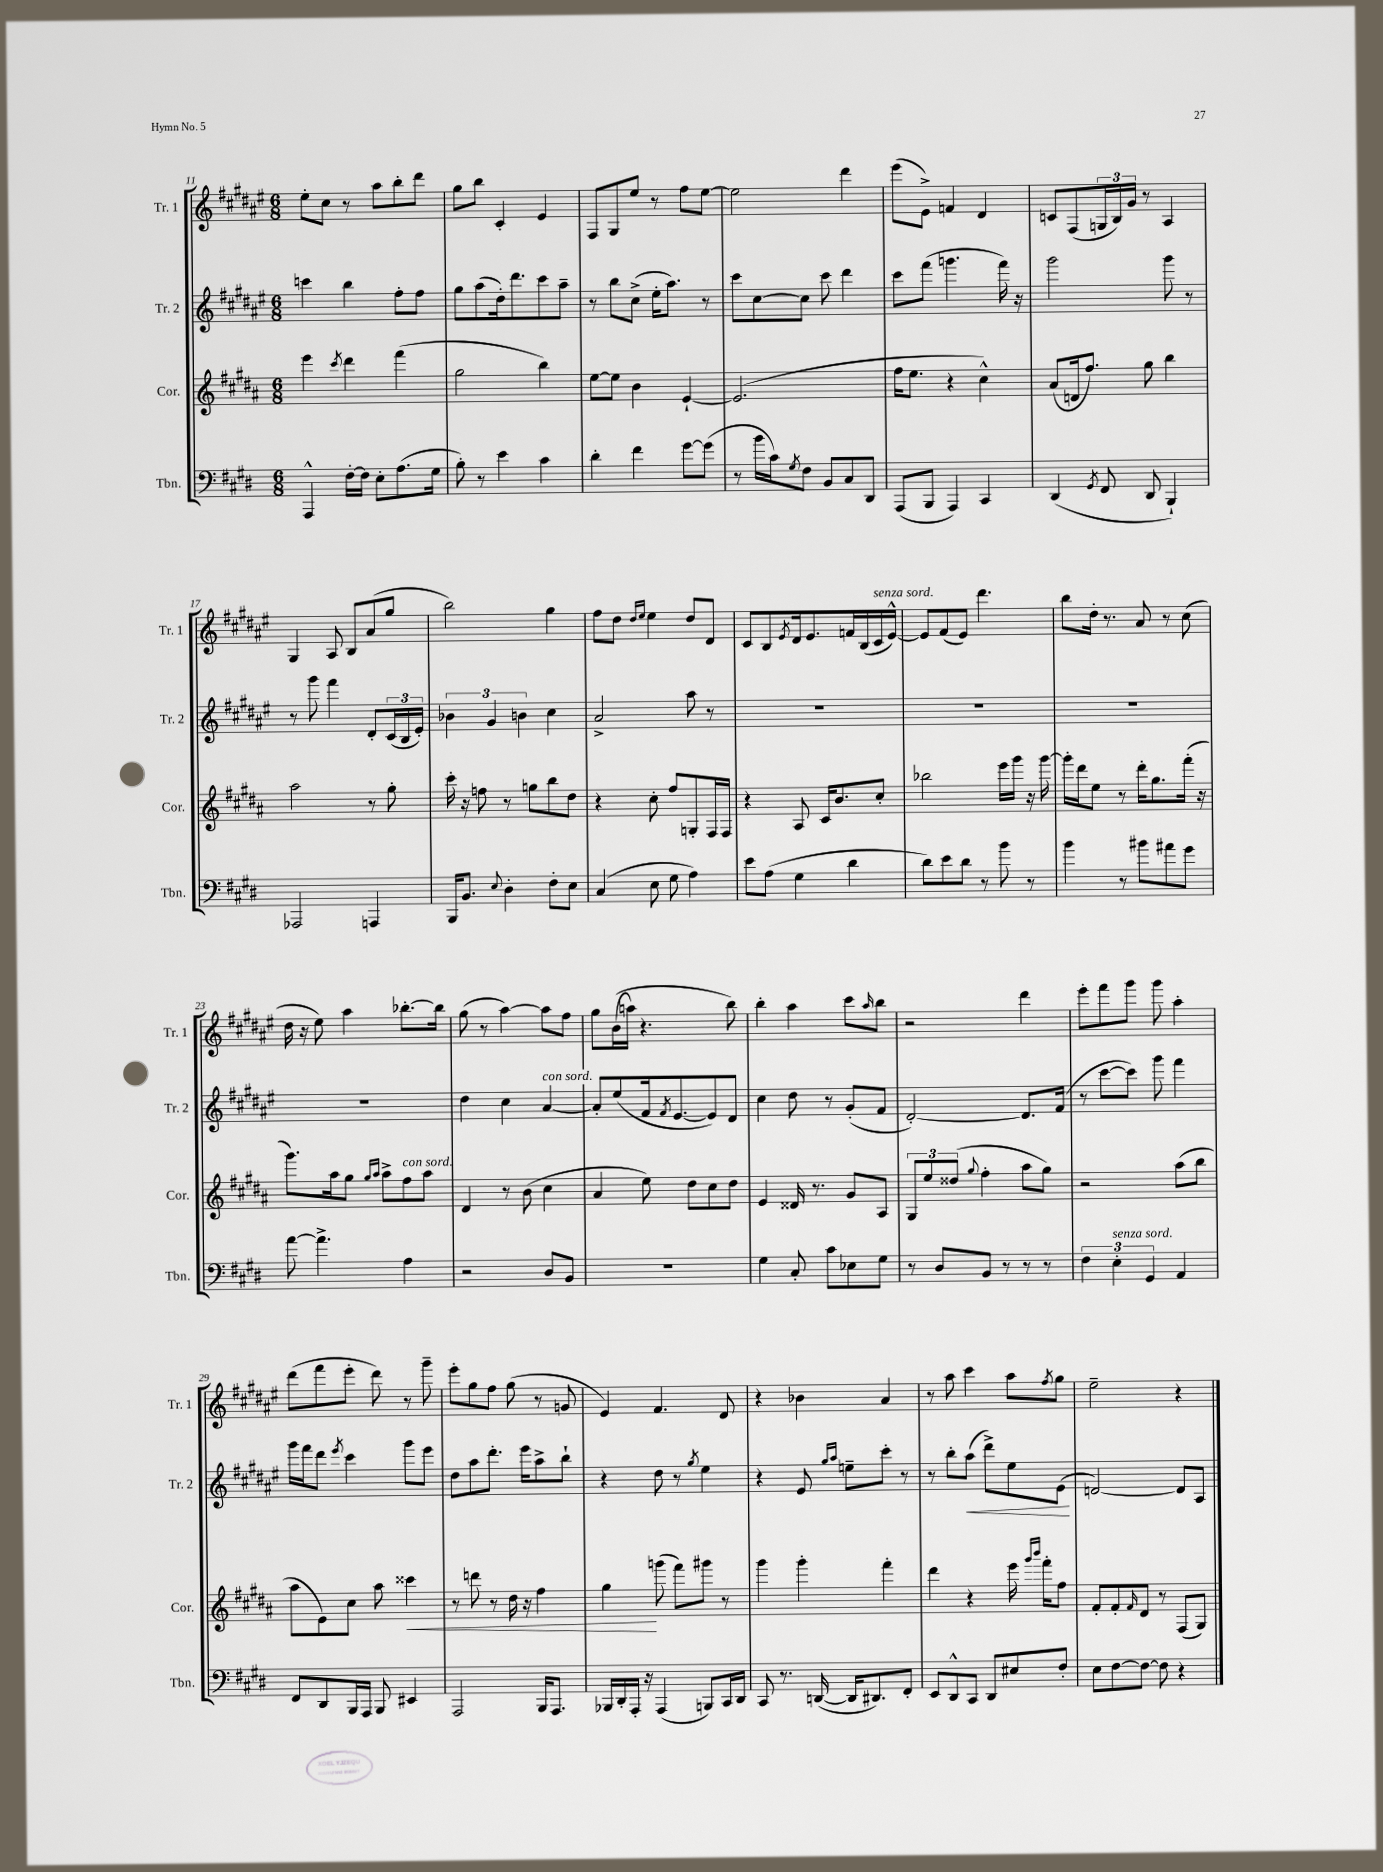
<<
\new StaffGroup <<
\new Staff = "s0" \with { instrumentName = "Tr. 1" shortInstrumentName = "Tr. 1" } {
    \clef treble \key fis \major \numericTimeSignature \time 6/8
    eis''8-. cis''8 r8 ais''8 b''8-. dis'''8 |
    gis''8 b''8 cis'4-. eis'4 |
    fis8 gis8 eis''8 r8 fis''8 eis''8~ |
    eis''2 dis'''4 |
    eis'''8( eis'8->) f'4 dis'4 |
    c'8 fis8( \tuplet 3/2 { g16 b16) gis'16 } r8 ais4 |
    gis4 ais8 b8 ais'8( gis''8 |
    b''2) gis''4 |
    fis''8 dis''8 \grace { dis''16 eis''16 } eis''4 dis''8 dis'8 |
    cis'8 b8 \acciaccatura { eis'8 } dis'16 eis'8. f'16 b16( cis'16^\markup { \italic "senza sord." } eis'16~-^) |
    eis'8 fis'8( eis'8) dis'''4. |
    b''8 dis''16-. r8. ais'8 r8 cis''8( |
    dis''16 r16 eis''8) ais''4 bes''8.~-. bes''16 |
    gis''8( r8 ais''4~) ais''8 fis''8 |
    gis''8 b'16(\( a''16) r4. b''8\) |
    b''4-. ais''4 cis'''8 \grace { ais''16 } b''8 |
    r2 dis'''4 |
    eis'''8-. fis'''8 gis'''8 gis'''8 ais''4-. |
    dis'''8( fis'''8 eis'''8-. dis'''8) r8 gis'''8-- |
    eis'''8-. gis''8 fis''8 gis''8( r8 g'8 |
    eis'4) fis'4. dis'8 |
    r4 bes'4 ais'4 |
    r8 ais''8 cis'''4 ais''8 \acciaccatura { fis''8 } gis''8 |
    eis''2-- r4 \bar "|." |
}
\new Staff = "s1" \with { instrumentName = "Tr. 2" shortInstrumentName = "Tr. 2" } {
    \clef treble \key fis \major \numericTimeSignature \time 6/8
    c'''4 b''4 fis''8-. fis''8 |
    gis''8 ais''8( dis''16-.) dis'''8. cis'''8 ais''8-- |
    r8 b''8 cis''8->( eis''16-. ais''8.) r8 |
    cis'''8 cis''8~ cis''8 cis'''8 dis'''4 |
    cis'''8 fis'''8( g'''4. fis'''16) r16 |
    gis'''2 gis'''8 r8 |
    r8 gis'''8 fis'''4 dis'8-. \tuplet 3/2 { cis'16( b16 eis'16-.) } |
    \tuplet 3/2 { bes'4 gis'4 b'4 } cis''4 |
    ais'2-> ais''8 r8 |
    R2. |
    R2. |
    R2. |
    R2. |
    dis''4 cis''4 ais'4~^\markup { \italic "con sord." } |
    ais'8-. eis''8( fis'16 \acciaccatura { fis'8 } eis'8.~ eis'8) dis'8 |
    cis''4 dis''8 r8 gis'8-.( fis'8 |
    dis'2~-.) dis'8. fis'16( |
    r8 cis'''8~ cis'''8) gis'''8 fis'''4 |
    gis'''16 fis'''16 dis'''8 \acciaccatura { eis'''8 } cis'''4 gis'''8 eis'''8 |
    dis''8 ais''8 dis'''8.-. eis'''16 ais''8-> b''8-! |
    r4 dis''8 r8 \acciaccatura { gis''8 } eis''4 |
    r4 eis'8 \grace { gis''16 ais''16 } e''8-- cis'''8-. r8 |
    r8 b''8-. ais''8\<( dis'''8->) eis''8 eis'8\!( |
    d'2~) d'8 ais8 \bar "|." |
}
\new Staff = "s2" \with { instrumentName = "Cor." shortInstrumentName = "Cor." } {
    \clef treble \key b \major \numericTimeSignature \time 6/8
    e'''4 \acciaccatura { cis'''8 } dis'''4 fis'''4( |
    gis''2 b''4) |
    e''8~ e''8 b'4 e'4~-! |
    e'2.( |
    fis''16 e''8. r4 cis''4-^) |
    ais'8( d'16 fis''8.) gis''8 b''4 |
    ais''2 r8 gis''8-. |
    cis'''16-. r16 f''8 r8 g''8 b''8 dis''8 |
    r4 cis''8-. fis''8 g8-. fis16 fis16 |
    r4 ais8 cis'16 b'8. cis''8-. |
    bes''2 e'''16 gis'''16 r16 gis'''16~ |
    gis'''16-. dis'''16 e''8 r8 dis'''16-. gis''8. fis'''16-.( r16 |
    gis'''8.) ais''16 gis''8 \grace { gis''16 ais''16 } ais''8-> fis''8^\markup { \italic "con sord." } ais''8 |
    dis'4 r8 b'8( cis''4 |
    ais'4 e''8) dis''8 cis''8 dis''8 |
    e'4 disis'16 r8. gis'8 ais8 |
    \tuplet 3/2 { gis8 e''8 disis''8( } \appoggiatura { gis''8 } fis''4-. ais''8 gis''8) |
    r2 ais''8( b''8 |
    ais''8 e'8) cis''8 ais''8 cisis'''4\< |
    r8 d'''8 r8 dis''16 r16 fis''4 |
    gis''4\! g'''8( fis'''8) gis'''8 r8 |
    gis'''4 gis'''4-. fis'''4-. |
    dis'''4 r4 e'''16 \grace { gis'''16 b'''16 } fis'''16-. fis''8 |
    fis'8-. fis'8-. \grace { fis'16 } dis'8 r8 fis8( gis8) \bar "|." |
}
\new Staff = "s3" \with { instrumentName = "Tbn." shortInstrumentName = "Tbn." } {
    \clef bass \key e \major \numericTimeSignature \time 6/8
    a,,4-^ fis16~-. fis16 e8-. a8.( gis16 |
    b8-.) r8 e'4 cis'4 |
    dis'4-. fis'4 gis'8~ gis'8( |
    r8 b'16 cis'16) \acciaccatura { gis8 } fis8 b,8 cis8 dis,8 |
    a,,8( b,,8 a,,4) cis,4 |
    dis,4( \acciaccatura { gis,8 } fis,8 dis,8 b,,4-!) |
    aes,,2 a,,4 |
    b,,16 b,8. \appoggiatura { e8 } dis4-. fis8-. e8 |
    cis4( e8 gis8 a4) |
    e'8 a8( gis4 dis'4 |
    dis'8) e'8 dis'8 r8 b'8 r8 |
    b'4 r8 bis'8 ais'8 gis'8 |
    a'8~ a'4.-> a4 |
    r2 dis8 b,8 |
    R2. |
    gis4 cis8-. cis'8 ees8 gis8 |
    r8 dis8 b,8 r8 r8 r8 |
    \tuplet 3/2 { fis4 e4-.^\markup { \italic "senza sord." } gis,4 } a,4 |
    fis,8 dis,8 b,,16 a,,16 b,,8 eis,4 |
    a,,2 b,,16 a,,8. |
    bes,,16 dis,16-. a,,16-. r16 a,,4( b,,8) cis,16 dis,16 |
    cis,8 r8. d,16~( d,16 dis,8.) fis,8-. |
    e,8 dis,8-^ cis,8 dis,8 eis8 fis8-. |
    e8 fis8~ fis8~ fis8 r4 \bar "|." |
}
>>
>>
\layout { \context { \Score currentBarNumber = #11 } }
